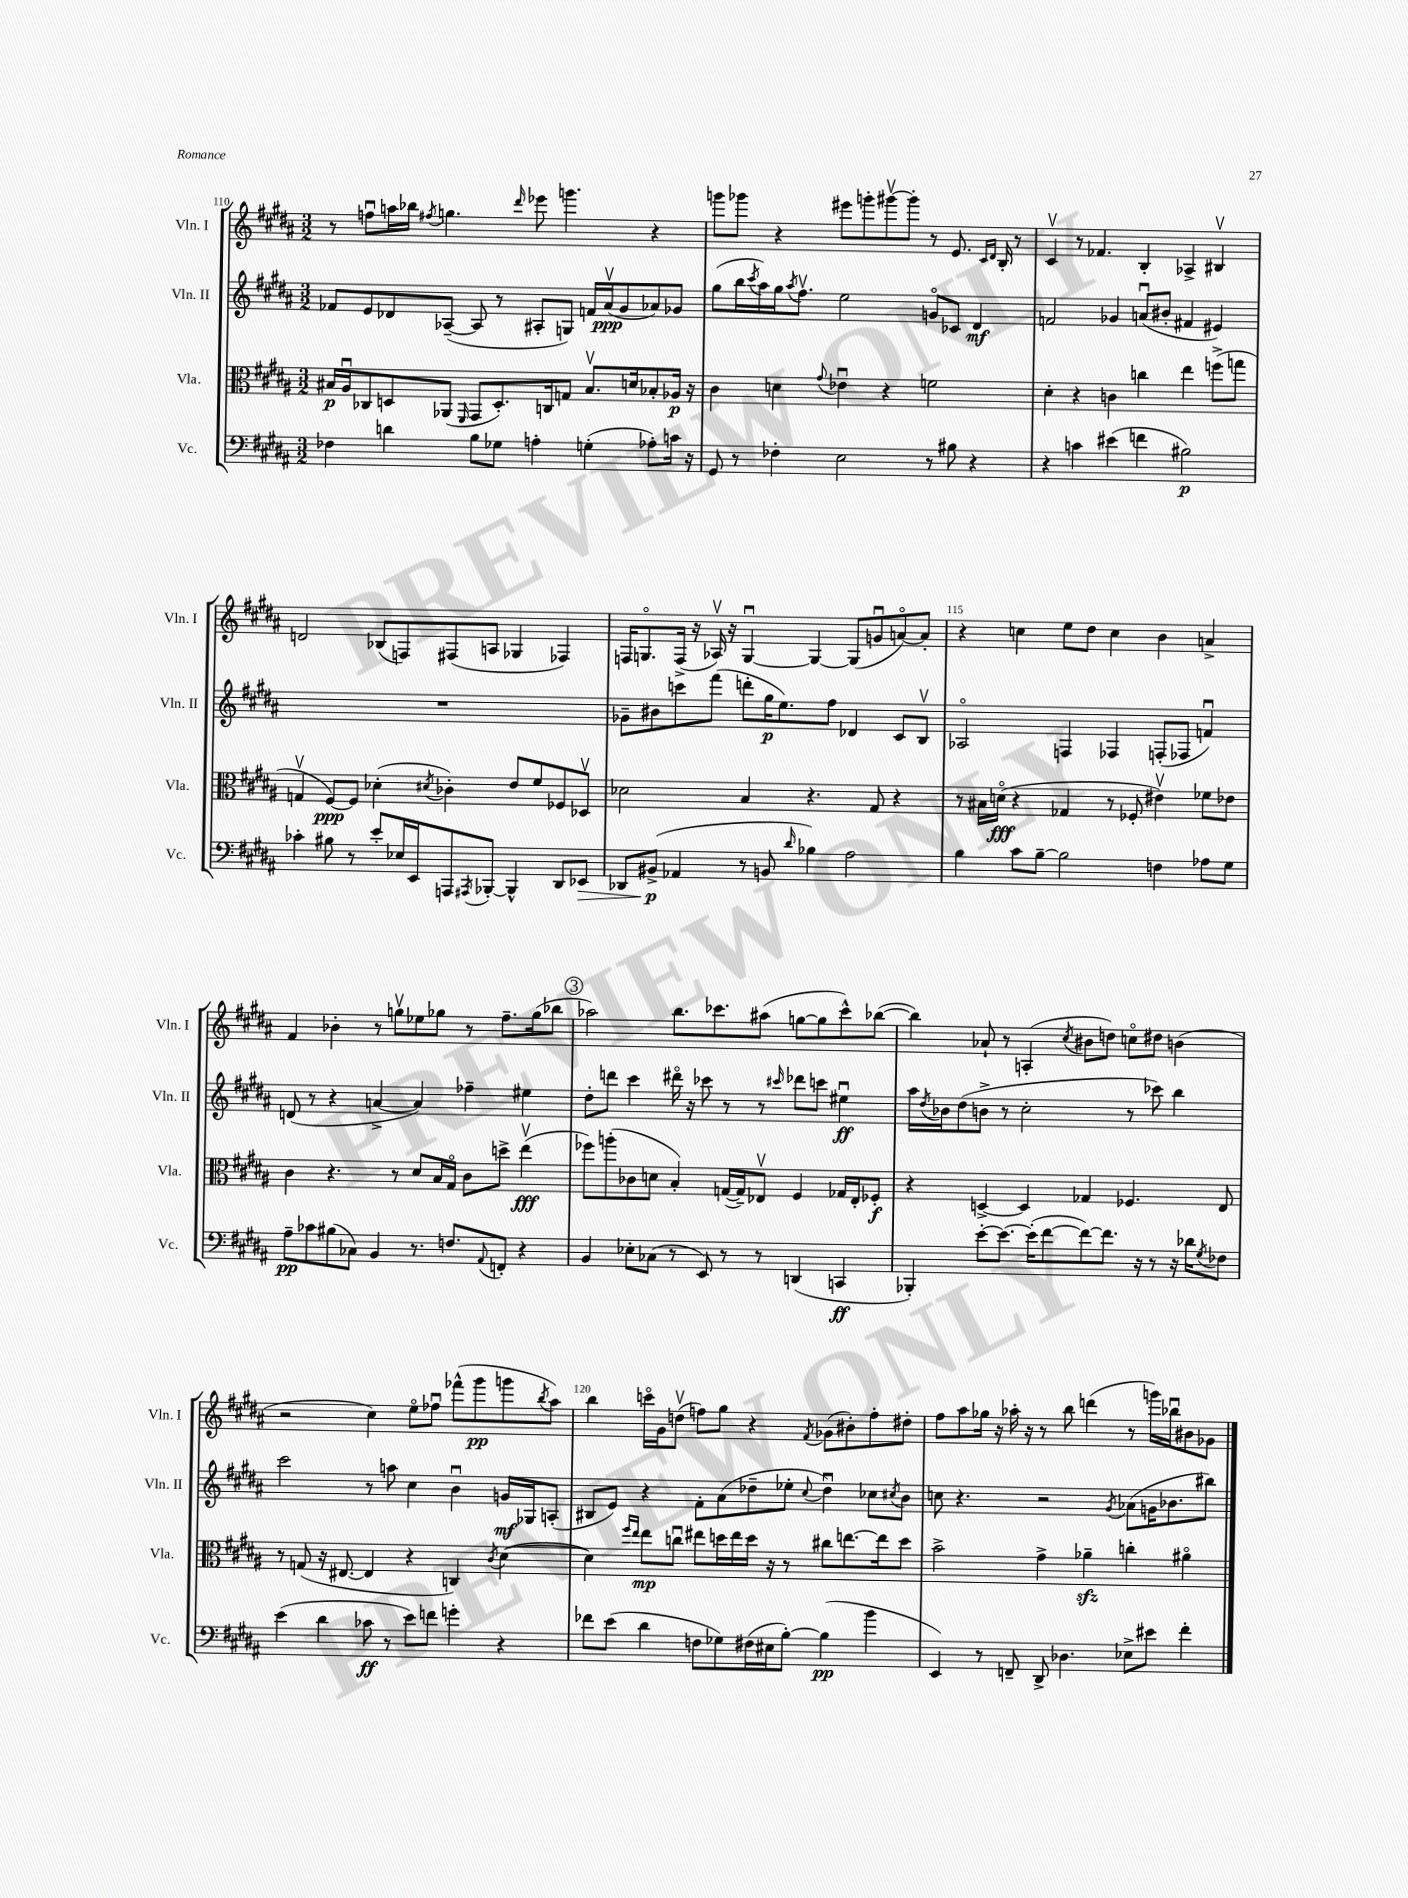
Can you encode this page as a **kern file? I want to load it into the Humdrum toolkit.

**kern	**kern	**kern	**kern
*staff4	*staff3	*staff2	*staff1
*clefF4	*clefC3	*clefG2	*clefG2
*k[f#c#g#d#a#]	*k[f#c#g#d#a#]	*k[f#c#g#d#a#]	*k[f#c#g#d#a#]
*M3/2	*M3/2	*M3/2	*M3/2
4F-\	16B#/LL	8f-/L	8r
.	16A#u/J	.	.
.	8C-/	8e/	8ffu\L
4d\	8D/	8d-/	16aa\L
.	.	.	16bb-\JJ
.	.	.	8qff#/
.	(8AA-/J	([8A-~/J	4.gg\
.	16qqFF#/	.	.
8B\L	8GG#/L	8A-/]	.
8G-\J	8.D'/)	8r	.
.	.	.	16qqddd#/
4A'\	.	8A#'/L	8eee-\
.	16C/k	.	.
.	8G/J	8G/J)	4.ggg\
(4G'\	8.B#v/L	16f/LL	.
.	.	(16a#v/J	.
.	.	8g#/	.
.	16d/k	.	.
8A-'\L)	8B-'/	8a-/)	4r
16c\Jk	16A-/Jk	8g-/J	.
16r	16r	.	.
=	=	=	=
8GG#/	4c#\	(8gg#\L	8ggg\L
8r	.	16bb\L	8ggg-\J
.	.	8qccc#/	.
.	.	16aa#\)	.
4F-'\	4d\	16gg#\J	4r
.	.	8qaa#/	.
.	.	8.ff#v\J	.
.	8qqg#/	.	.
2E\	4e-u\	2ee\	8eee#\L
.	.	.	8ggg'\
.	4r	.	[8ggg#v\
.	.	.	8ggg#'\]J
8r	2f\	8go/L	8r
8B#\	.	8c-/J	8.e/
4r	.	4d#/	.
.	.	.	16qqc#/LL
.	.	.	16qqd#/JJ
.	.	.	16B'/
.	.	.	8r
=	=	=	=
4r	4d#'\	2f/	4c#v/
4c\	4r	.	8r
.	.	.	4.f-/
(4e#\	4c\	4g-/	.
4f\	4cc\	(8au/L	4B'/
.	.	8b#'/J	.
2B#\)	4ee\	4f#/	4A-^/
.	(8ff^\L	4e#/)	4B#v/
.	8gg\J	.	.
=	=	=	=
4c-'\	4Gv/	1.r	2d/
8B#\	[8F#/L)	.	.
8r	8F#/]J	.	.
8e'/L	(4d-'\	.	(8B-/L
16E-/L	.	.	8F/)
16EE/J	.	.	.
.	8qd#/	.	.
8AAA/	4c-'\)	.	(8F#/
8qAAA#/	.	.	.
[8BBB-'/J	.	.	8A/J
4BBB-^^/]	8e/L	.	4G-/
.	8f#/	.	.
8DD#/L	8F-/	.	4F-/)
8EE-/J	8D-v/J	.	.
=	=	=	=
8DD-/L	2d-\	8g-~\L	16F/LK
.	.	.	8.Go/
(8BB#^/J	.	8b#\	.
4AA-/	.	8ccc\	(16F^/Jk
.	.	.	16r
.	.	(8fff#\J	16A-v/)
.	.	.	16r
8r	4B/	8ddd'\L	[4Gu/
8BB/	.	16gg#\K	.
.	.	8.ee\)	.
16qqd#/	.	.	.
4B-\)	4.r	.	4G/_
.	.	8ff#\J	.
2A#\	.	4d-/	(8G/]L
.	8G#/	.	8gu/
.	4r	8c#/L	[8ao/)
.	.	8Bv/J	8a'/]J
=	=	=	=
4B\	8r	2A-o/	4r
.	16B#\LL	.	.
.	(16do\JJ	.	.
8c#\L	4r	.	4cc\
[8B~\J	.	.	.
2B\]	4G-/	4F/	8ee\L
.	.	.	8dd#\J
.	8r	4F-/	4cc\
.	8F-'/	.	.
4F\	4e#v\)	(8F'/L	4b\
.	.	8F-/J	.
8A-\L	8f-\L	4fu/)	4a^/
8G#\J	8e-\J	.	.
=	=	=	=
8A#~\L	4c#\	(8d/	4f#/
8c-\	.	8r	.
(8B#\	4.r	4r	4b-'\
8C-\J)	.	.	.
4BB/	.	[4a^/	8r
.	8r	.	8ggv\L
8.r	8d#/L	4a/])	8ee-\
.	16B/L	.	8gg-\J
8.F/L	16G#o/JJ	.	.
.	8c#\L	4ff-~\	8r
8qqAA#/	.	.	.
8FF'/J	8dd^\J	.	8.ff#~\L
4r	(4eev\	4ee#\	.
.	.	.	(16gg-\k
.	.	.	8bb-\J
=	=	=	=
4BB/	8ff-\L)	8dd#'\L	2aa-\)
.	(8aa'\	8ddd\J	.
8E-'\L	8c-\	4ccc#\	.
(8C-\J	8d\J	.	.
8r	4B'/)	16ddd#o\	8.bb\L
.	.	16r	.
8EE/)	.	8ccc-\	.
.	.	.	8.ccc-\
8r	([16G/LL	8r	.
.	16G~/]J)	.	.
8r	8E-v/J	8r	(8aa#\J
.	.	16qqccc#/	.
(4DD/	4F#/	8ddd-\L	[8gg\L
.	.	8ccc\J	8gg\]
4CC/	16G-/LL	4ee#u\	8ccc-^^\)
.	16E-'/J	.	.
.	8F-'/J	.	([8bb-\J
=	=	=	=
4BBB-'/)	4r	16aa#\LL	4bb-\])
.	.	8qdd#/	.
.	.	16b-\J	.
.	.	(8dd#\	.
[8e'\L	[4D^/	8b^\J	8a-`/
8.e\_J	.	8r	8r
.	4D/]	2cc#'\	(4A'/
(16e'\]LK	.	.	.
[8f#\	.	.	.
.	.	.	8qcc#/
8f#\_)	4G-/	.	8b#\L
8.f#\]J	.	.	8dd\J)
.	4.F-/	8r	8cco\L
16r	.	.	.
8r	.	8ccc-\)	8dd#\J
16r	.	4bb\	(4b\
16d-\LK	.	.	.
8qG#/	.	.	.
8F-\J	8E/	.	.
=	=	=	=
(4e\	8r	2ccc#\	2r
.	(8G/	.	.
4d#\	16r	.	.
.	[8.E#/	.	.
8c-\	4E#/]	8r	4cc#\)
8r	.	8aa\	.
8e\L)	4r	4cc#\	8eeo\L
8f\J	.	.	8ff-u\J
4g'\	4C/)	4bu\	(8fff-^^\L
.	.	.	8ggg#\
.	8qc#/	.	.
4r	([4d#\	16g/LL	8ggg\
.	.	16G-/J	.
.	.	.	8qbb/
.	.	(8A'/J	8aa#\J)
=	=	=	=
8f-\L	4d#\])	8B#/L	4bb\
(8e\J	.	8e/J)	.
.	16qqff#/LL	.	.
.	16qqee/JJ	.	.
4d#\	8ee\L	4r	16ccco\LL
.	.	.	16g#\J
.	8ccu\J	.	(8ddv\J
8F\L	8ee#\L	8f#'\L	8ff\L)
8G-\)	16dd\L	(8a#\	8gg#\J
.	16ee#\	.	.
(16F#\L	16dd\JJ	8dd-~\	4r
16E#\J	16r	.	.
[8B'\J)	8r	8ee-'\J	.
.	.	8qqcc#/	8qf#/
(4B\]	8cc#\L	4dd-u\)	(8g-\L
.	[8.ee\	.	8b#'\)
4b\	.	8cc-\L	8ff'\
.	16ee\]k	.	.
.	.	8qcc#/	.
.	8dd\J	8b\J	8dd#'\J
=	=	=	=
4EE/)	2b^\	8cc\	8ff#\L
.	.	4.r	8aa#\
8r	.	.	16gg-\Jk
.	.	.	16r
8FF~/	.	.	16aa-'\
.	.	.	16r
8DD#^/	4g#^\	2r	8r
4.D-\	.	.	8bb\
.	4a-~\	.	(4ddd\
.	.	8qg#/	.
8E-^\L	4cc'\	(8a-\L	8r
8e#\J	.	16g\K	16ggg\LL)
.	.	8.b-\	16bb-u\J
4f#'\	4a#o\	.	8b#\
.	.	8bb#\J)	8g-\J
==	==	==	==
*-	*-	*-	*-
